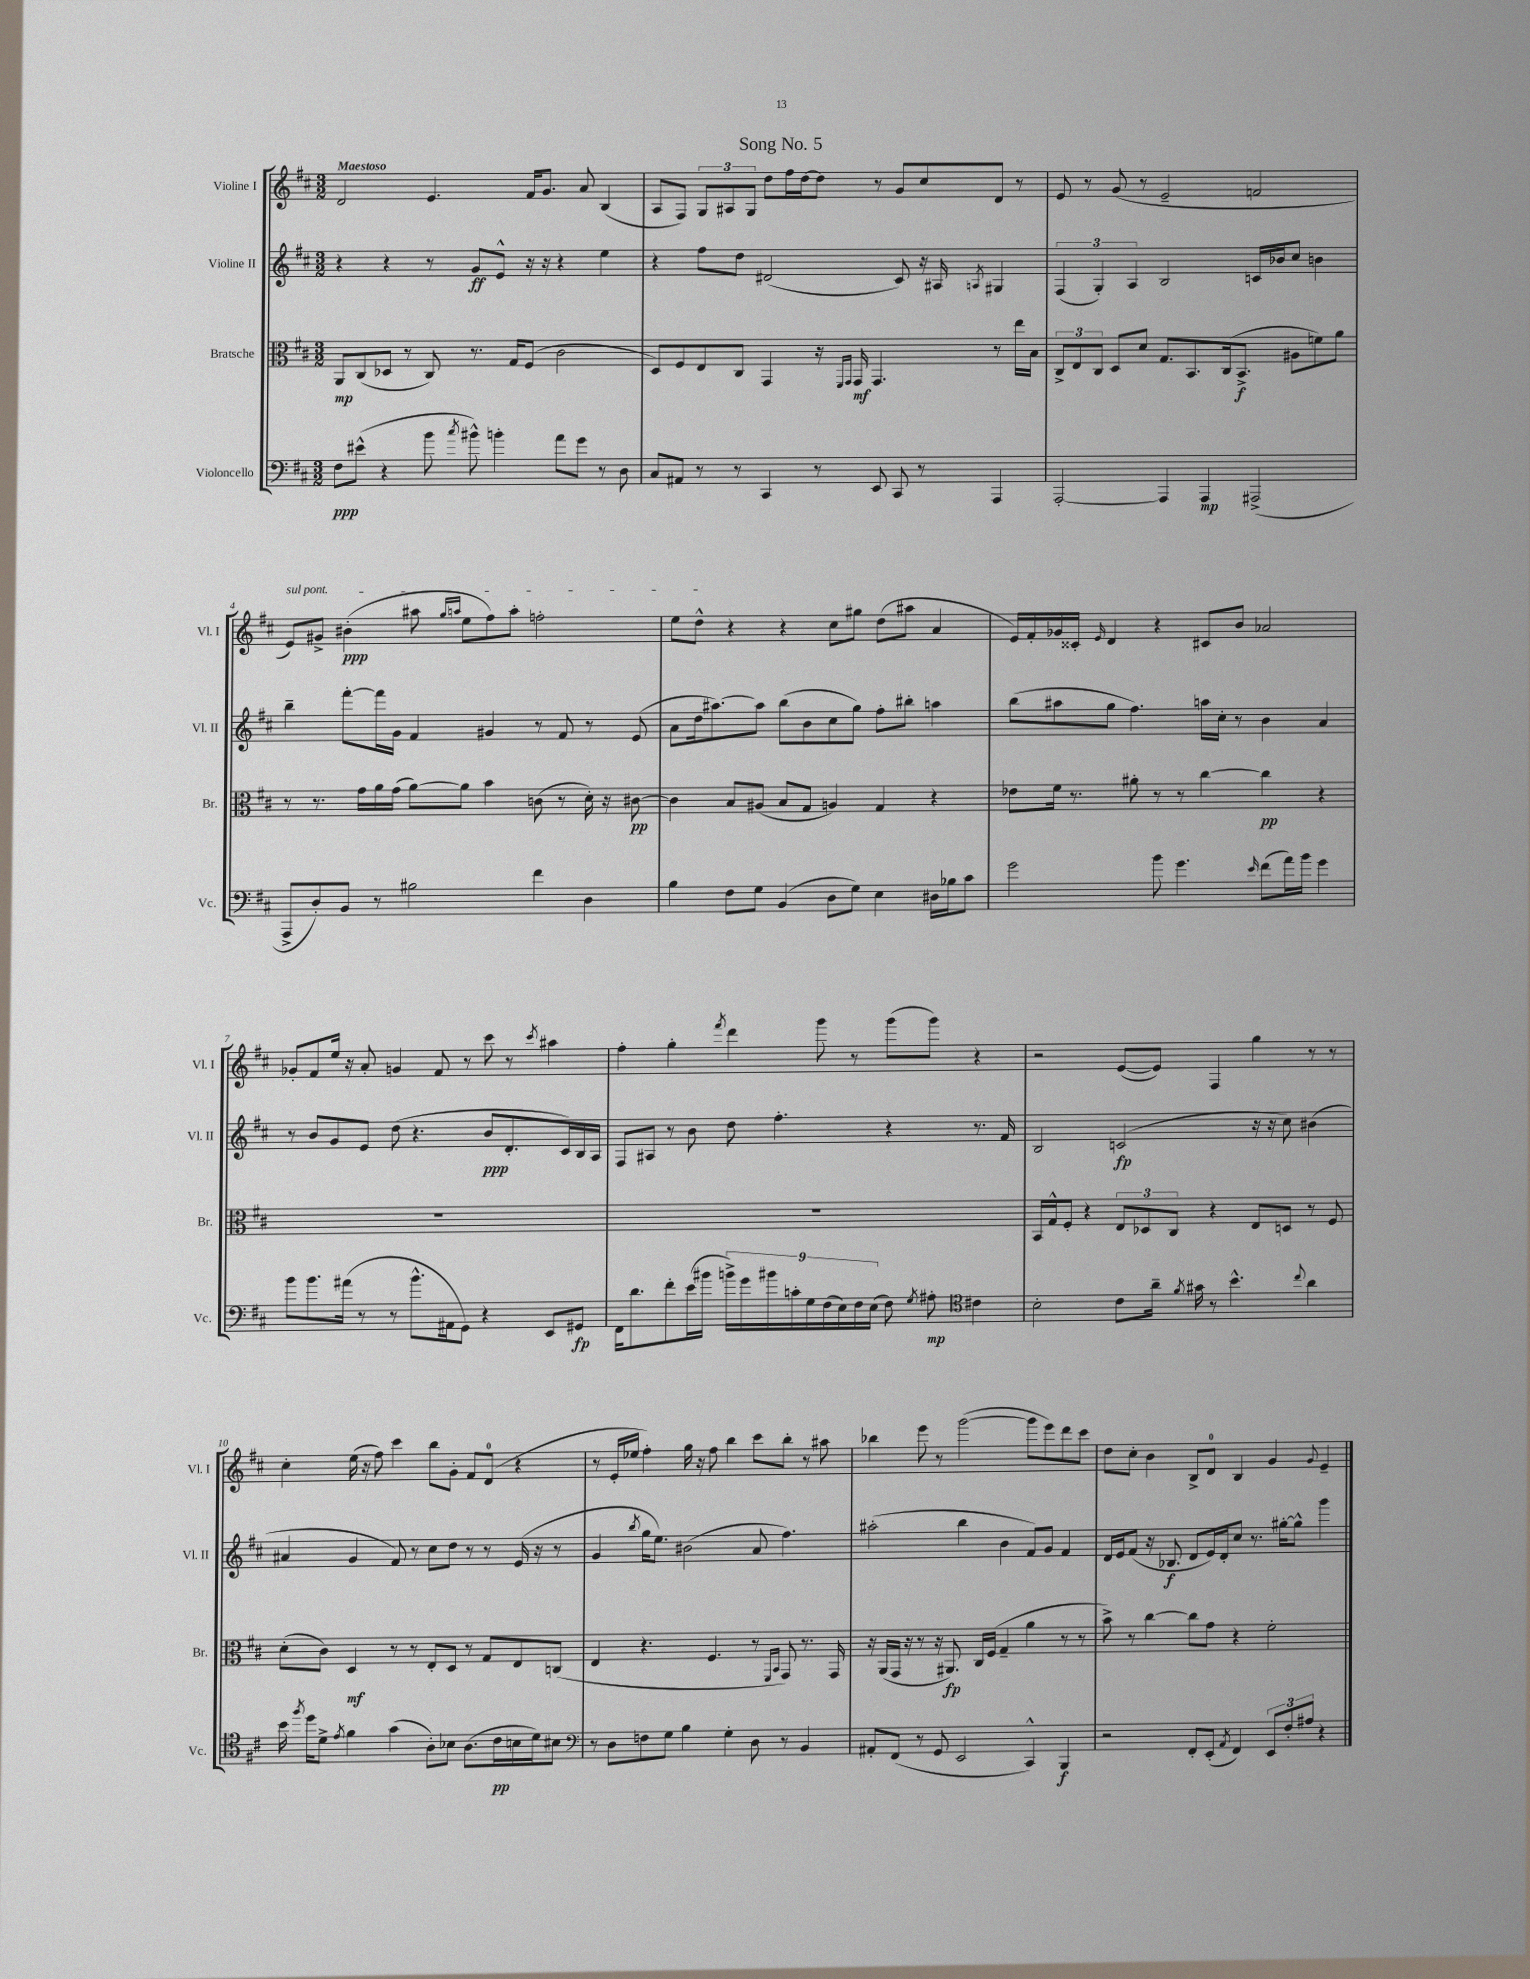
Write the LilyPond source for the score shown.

\header { title = "Song No. 5" }
<<
\new StaffGroup <<
\new Staff = "s0" \with { instrumentName = "Violine I" shortInstrumentName = "Vl. I" } {
    \clef treble \key d \major \numericTimeSignature \time 3/2 \tempo "Maestoso"
    \autoBeamOff d'2 e'4. fis'16[ g'8.] a'8 b4( |
    a8[ fis8]) \tuplet 3/2 { g8[ ais8 g8] } d''8[ fis''16 d''16~ d''8] r8 g'8[ cis''8 d'8] r8 |
    e'8 r8 g'8( r8 e'2-- f'2 |
    \once \override TextSpanner.bound-details.left.text = \markup { \italic "sul pont." } e'8[\startTextSpan) gis'8]-> bis'4-.\ppp( ais''8 \grace { g''16[ a''16] } e''8[ fis''8) a''8]-. f''2-. |
    e''8[ d''8]-^\stopTextSpan r4 r4 cis''8[ gis''8] d''8[( ais''8] a'4 |
    e'16[) fis'16-. ges'16 cisis'16]-. \grace { e'16 } d'4 r4 cis'8[ b'8] aes'2 |
    ges'8[-. fis'8 e''16] r16 a'8-. g'4 fis'8 r8 cis'''8 r8 \acciaccatura { cis'''8 } ais''4 |
    fis''4-. g''4-. \acciaccatura { fis'''8 } d'''4 g'''8 r8 g'''8[( g'''8]) r4 |
    r2 e'8[~( e'8]) fis4 g''4 r8 r8 |
    cis''4-. e''16( r16 fis''8) cis'''4 b''8[ g'8]-. fis'8[ d'8]-0( r4 |
    r8 e'16[-. ees''16] fis''4-.) g''16 r16 fis''8 b''4 cis'''8[ b''8]-. r8 ais''8 |
    bes''4 e'''8 r8 g'''2~( g'''8[ e'''8) d'''8 cis'''8] |
    d''8[ cis''8]-. b'4 b8[-> d'8]-0 b4 g'4 \appoggiatura { g'8 } e'4-- \bar "|." |
}
\new Staff = "s1" \with { instrumentName = "Violine II" shortInstrumentName = "Vl. II" } {
    \clef treble \key d \major \numericTimeSignature \time 3/2
    \autoBeamOff r4 r4 r8 g'8[\ff e'8]-^ r16 r16 r4 e''4 |
    r4 fis''8[ d''8] dis'2( cis'8) r16 ais16 \acciaccatura { a8 } gis4 |
    \tuplet 3/2 { fis4( g4-.) a4 } b2 c'16[ bes'16 cis''8] b'4 |
    b''4-- fis'''8[~-. fis'''16 g'16] fis'4 gis'4 r8 fis'8 r8 e'8( |
    a'8[ d''16 ais''8.~) ais''8] b''8[( b'8 cis''8 g''8]) fis''8[-. bis''8]-. a''4 |
    b''8[( ais''8 g''8] fis''4.) a''16[ cis''16]-. r8 b'4 a'4 |
    r8 b'8[ g'8 e'8] d''8( r4. b'8[\ppp d'8.-. cis'16) b16 a16] |
    fis8[ ais8] r8 b'8 d''8 fis''4.-. r4 r8. fis'16 |
    b2 c'2\fp( r16 r16 cis''8) bis'4( |
    ais'4 g'4 fis'8) r8 cis''8[ d''8] r8 r8 e'16( r16 r8 |
    g'4 \acciaccatura { b''8 } g''16[ e''8.]) bis'2( a'8 fis''4.) |
    ais''2-.( b''4 b'4 fis'8[) g'8] fis'4 |
    d'16[ e'16 fis'8]( r16 bes8.\f d'8[ e'16) d'16-. cis''8] r8. gis''16[~-. gis''8]-^ g'''4 \bar "|." |
}
\new Staff = "s2" \with { instrumentName = "Bratsche" shortInstrumentName = "Br." } {
    \clef alto \key d \major \numericTimeSignature \time 3/2
    \autoBeamOff a,8[\mp cis8( des8] r8 cis8) r8. g16[ fis8]( cis'2 |
    d8[) fis8 e8 cis8] g,4 r16 \grace { fis,16[ g,16] } g,16\mf g,4. r8 e''16[ b16] |
    \tuplet 3/2 { cis8[-> e8 cis8] } d8[ d'8] g8.[ b,8. cis16( b,8.]->\f ais8[ f'8) a'8] |
    r8 r8. g'16[ a'16 g'16]( a'8[~) a'8] b'4 c'8( r8 d'16-.) r16 cis'8~\pp |
    cis'4 b8[ ais8]( b8[ g8] a4) g4 r4 |
    ees'8[ fis'16] r8. ais'8-. r8 r8 cis''4~ cis''4\pp r4 |
    R1. |
    R1. |
    b,16[ g16-^ fis8]-. r4 \tuplet 3/2 { e8[ des8 cis8] } r4 e8[ d8] r8 fis8 |
    d'8[-.( cis'8]) d4\mf r8 r8 e8[-. d8] r8 g8[ e8 c8]( |
    e4 r4. fis4. r8 \grace { fis,16[ b,16] } g,8) r8. g,16 |
    r16 a,16[( g,16] r16 r8 r16 ais,8.\fp) cis16[ fis16]( g4-- a'4 r8 r8 |
    b'8->) r8 cis''4~ cis''8[ g'8] r4 fis'2-. \bar "|." |
}
\new Staff = "s3" \with { instrumentName = "Violoncello" shortInstrumentName = "Vc." } {
    \clef bass \key d \major \numericTimeSignature \time 3/2
    \autoBeamOff fis8[\ppp eis'8]-^( r4 b'8 \acciaccatura { cis''8 } bis'8-^) b'4-. a'8[ g'8] r8 d8 |
    cis8[ ais,8] r8 r8 cis,4 r8 e,8 cis,8 r8 a,,4 |
    a,,2~-. a,,4 a,,4\mp ais,,2->( |
    a,,8[-> d8-.) b,8] r8 bis2 fis'4 d4 |
    b4 fis8[ g8] b,4( d8[ g8]) e4 dis16[ bes16 cis'8] |
    g'2 b'8 g'4. \grace { e'16 } fis'8[( a'16) b'16] g'4 |
    b'8[ b'8. ais'16]( r8 r8 b'8.[-^ ais,16 g,8]) r4 e,8[ gis,8]\fp |
    fis,16[ d'8. fis'8-. e'16( bis'16] \tuplet 9/8 { b'16[->) g'16 bis'16 c'16-. g16 fis16( e16) fis16 e16]( } fis8) \acciaccatura { g8 } ais8-.\mp \clef tenor cis'4 |
    b2-. cis'8[ a'16]-- \acciaccatura { fis'8 } gis'16 r8 b'4.-^ \appoggiatura { cis''8 } a'4 |
    b'16 \acciaccatura { fis''8 } d''16[ d'8]-> \acciaccatura { e'8 } fis'4 g'4( a8[-.) bes8] a8.[( cis'16\pp b16 d'16) bis8] |
    \clef bass r8 d8[ f8 g8] b4 g4-. d8 r8 b,4 |
    ais,8[-. fis,8]( r8 g,8 e,2 cis,4-^) b,,4\f |
    r2 fis,8[-. e,8]-.( \acciaccatura { a,8 } fis,4) \tuplet 3/2 { e,8[ fis8-. ais8] } r4 \bar "|." |
}
>>
>>
